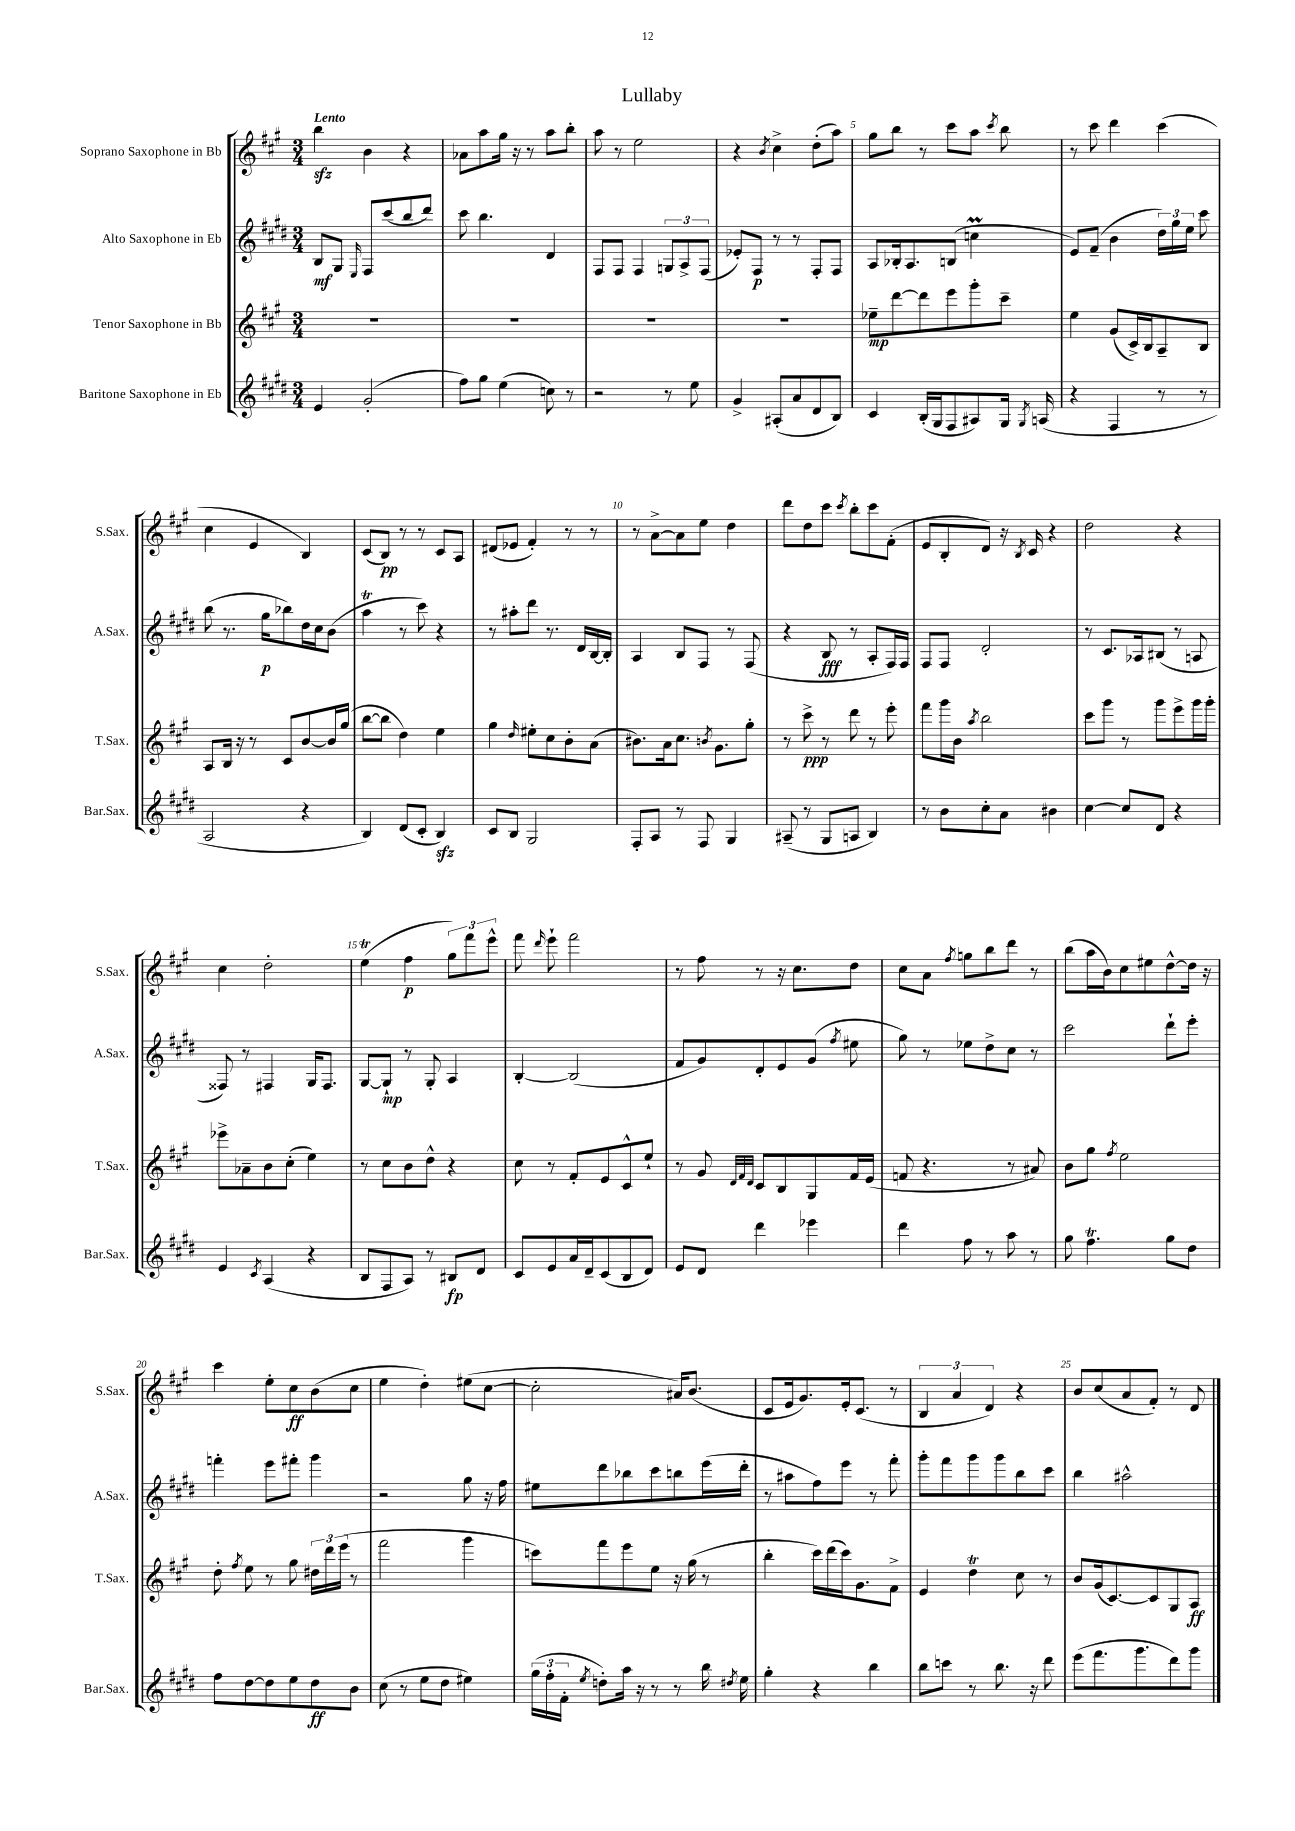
\header { title = "Lullaby" }
<<
\new StaffGroup <<
\new Staff = "s0" \with { instrumentName = "Soprano Saxophone in Bb" shortInstrumentName = "S.Sax." } {
    \clef treble \key a \major \numericTimeSignature \time 3/4 \tempo "Lento"
    \autoBeamOff b''4\sfz b'4 r4 |
    aes'8[ a''8 gis''16] r16 r8 a''8[ b''8]-. |
    a''8 r8 e''2 |
    r4 \acciaccatura { b'8 } cis''4-> d''8[-.( a''8]) |
    gis''8[ b''8] r8 cis'''8[ a''8] \acciaccatura { cis'''8 } b''8 |
    r8 cis'''8 d'''4 cis'''4( |
    cis''4 e'4 b4) |
    cis'8[( b8]\pp) r8 r8 cis'8[ a8] |
    dis'8[( ees'8] fis'4-.) r8 r8 |
    r8 a'8[~-> a'8 e''8] d''4 |
    d'''8[ d''8 cis'''8] \acciaccatura { cis'''8 } b''8[-. cis'''8 fis'8]-.( |
    e'8[ b8-. d'8]) r16 \acciaccatura { b8 } cis'16 r4 |
    d''2 r4 |
    cis''4 d''2-. |
    e''4\trill( fis''4\p \tuplet 3/2 { gis''8[) fis'''8 e'''8]-^ } |
    fis'''8 \grace { d'''16 } e'''8-! fis'''2 |
    r8 fis''8 r8 r16 cis''8.[ d''8] |
    cis''8[ a'8] \acciaccatura { fis''8 } g''8[ b''8 d'''8] r8 |
    b''8[( a''16 b'16) cis''8 eis''8 d''8~-^ d''16] r16 |
    cis'''4 e''8[-. cis''8\ff b'8( cis''8] |
    e''4 d''4-.) eis''8[( cis''8]~ |
    cis''2-. ais'16[) b'8.]( |
    cis'8[ e'16 gis'8.) e'16-. cis'8.]( r8 |
    \tuplet 3/2 { b4 a'4 d'4) } r4 |
    b'8[ cis''8( a'8 fis'8]-.) r8 d'8 \bar "|." |
}
\new Staff = "s1" \with { instrumentName = "Alto Saxophone in Eb" shortInstrumentName = "A.Sax." } {
    \clef treble \key e \major \numericTimeSignature \time 3/4
    \autoBeamOff b8[\mf gis8] \grace { e16 } fis8[ cis'''8( b''8 dis'''8]) |
    cis'''8 b''4. dis'4 |
    fis8[ fis8] fis4 \tuplet 3/2 { g8[ a8-> fis8]( } |
    ees'8[-.) fis8]\p r8 r8 fis8[-. fis8] |
    a8[ bes16-. a8. b8]( c''4\prall |
    e'8[) fis'8]--( b'4 \tuplet 3/2 { dis''16[) gis''16 e''16] } cis'''8 |
    b''8( r8. gis''16[\p bes''8) dis''16 cis''16 b'8]( |
    a''4\trill r8 cis'''8) r4 |
    r8 ais''8[-. dis'''8] r8. dis'16[ b16~ b16]-. |
    a4 b8[ fis8] r8 fis8( |
    r4 b8\fff r8 a8[-. fis16) fis16] |
    fis8[ fis8] dis'2-. |
    r8 cis'8.[ aes16 bis8]( r8 a8 |
    fisis8) r8 fis4 gis16[ fis8.] |
    gis8[~ gis8]-!\mp r8 gis8-. a4 |
    b4~-. b2( |
    fis'8[ gis'8) dis'8-. e'8 gis'8]( \acciaccatura { fis''8 } eis''8 |
    gis''8) r8 ees''8[ dis''8-> cis''8] r8 |
    cis'''2 dis'''8[-! e'''8]-. |
    f'''4-. e'''8[ fis'''8]-. gis'''4 |
    r2 gis''8 r16 fis''16 |
    eis''8[ dis'''8 bes''8 cis'''8 b''8 e'''16( dis'''16]-. |
    r8 ais''8[ fis''8) e'''8] r8 fis'''8-. |
    gis'''8[-. fis'''8 gis'''8 gis'''8 b''8 cis'''8] |
    b''4 ais''2-^ \bar "|." |
}
\new Staff = "s2" \with { instrumentName = "Tenor Saxophone in Bb" shortInstrumentName = "T.Sax." } {
    \clef treble \key a \major \numericTimeSignature \time 3/4
    \autoBeamOff R2. |
    R2. |
    R2. |
    R2. |
    ees''8[--\mp d'''8~ d'''8 e'''8 gis'''8-. cis'''8]-- |
    e''4 gis'8[( cis'16->) b16 a8-- b8] |
    a8[ b16] r16 r8 cis'8[ b'8~ b'16 gis''16]( |
    b''8[~ b''8] d''4) e''4 |
    gis''4 \grace { d''16 } eis''8[-. cis''8 b'8-. a'8]( |
    bis'8.[) a'16 cis''8.] \acciaccatura { b'8 } gis'8.[ gis''8]-. |
    r8 cis'''8->\ppp r8 d'''8 r8 e'''8-. |
    fis'''8[ gis'''16 b'16] \acciaccatura { a''8 } b''2 |
    cis'''8[ gis'''8] r8 gis'''8[ e'''8-> gis'''16 gis'''16]-. |
    ees'''8[-> aes'8-- b'8 cis''8]-.( e''4) |
    r8 cis''8[ b'8 d''8]-^ r4 |
    cis''8 r8 fis'8[-. e'8 cis'8-^ e''8]-! |
    r8 gis'8 \grace { d'32[ fis'32 d'32] } cis'8[ b8 gis8 fis'16 e'16]( |
    f'8 r4. r8 ais'8) |
    b'8[ gis''8] \acciaccatura { fis''8 } e''2 |
    d''8-. \acciaccatura { fis''8 } e''8 r8 gis''8 \tuplet 3/2 { dis''16[ d'''16 e'''16]( } r8 |
    fis'''2 gis'''4 |
    c'''8[) fis'''8 e'''8 e''8] r16 gis''16( r8 |
    b''4-. cis'''16[) d'''16( cis'''16) gis'8. fis'8]-> |
    e'4 d''4\trill cis''8 r8 |
    b'8[ gis'16( cis'8.~) cis'8 gis8 a8]\ff \bar "|." |
}
\new Staff = "s3" \with { instrumentName = "Baritone Saxophone in Eb" shortInstrumentName = "Bar.Sax." } {
    \clef treble \key e \major \numericTimeSignature \time 3/4
    \autoBeamOff e'4 gis'2-.( |
    fis''8[) gis''8] e''4( c''8) r8 |
    r2 r8 e''8 |
    gis'4-> ais8[-.( a'8 dis'8 b8]) |
    cis'4 b16[-.( gis16 fis8 ais8) gis16] \acciaccatura { gis8 } a16( |
    r4 fis4 r8 r8 |
    a2 r4 |
    b4) dis'8[( cis'8]-. b4\sfz) |
    cis'8[ b8] gis2 |
    fis8[-. a8] r8 fis8 gis4 |
    ais8--( r8 gis8[ a8] b4) |
    r8 b'8[ cis''8-. a'8] bis'4 |
    cis''4~ cis''8[ dis'8] r4 |
    e'4 \acciaccatura { cis'8 } a4( r4 |
    b8[ fis8 a8]) r8 bis8[\fp dis'8] |
    cis'8[ e'8 a'16 dis'16-- cis'8( b8 dis'8]) |
    e'8[ dis'8] dis'''4 ees'''4 |
    dis'''4 fis''8 r8 a''8 r8 |
    gis''8 fis''4.\trill gis''8[ dis''8] |
    fis''8[ dis''8~ dis''8 e''8 dis''8\ff b'8] |
    cis''8( r8 e''8[ dis''8] eis''4) |
    \tuplet 3/2 { gis''16[( fis''16-. fis'16]-. } \acciaccatura { e''8 } d''8[-.) a''16] r16 r8 r8 b''16 \acciaccatura { dis''8 } e''16 |
    gis''4-. r4 b''4 |
    b''8[ c'''8] r8 b''8. r16 dis'''8 |
    e'''8[( fis'''8. gis'''8. dis'''8) gis'''8] \bar "|." |
}
>>
>>
\layout { \context { \Score \override BarNumber.break-visibility = ##(#f #t #t) barNumberVisibility = #(every-nth-bar-number-visible 5) } }
